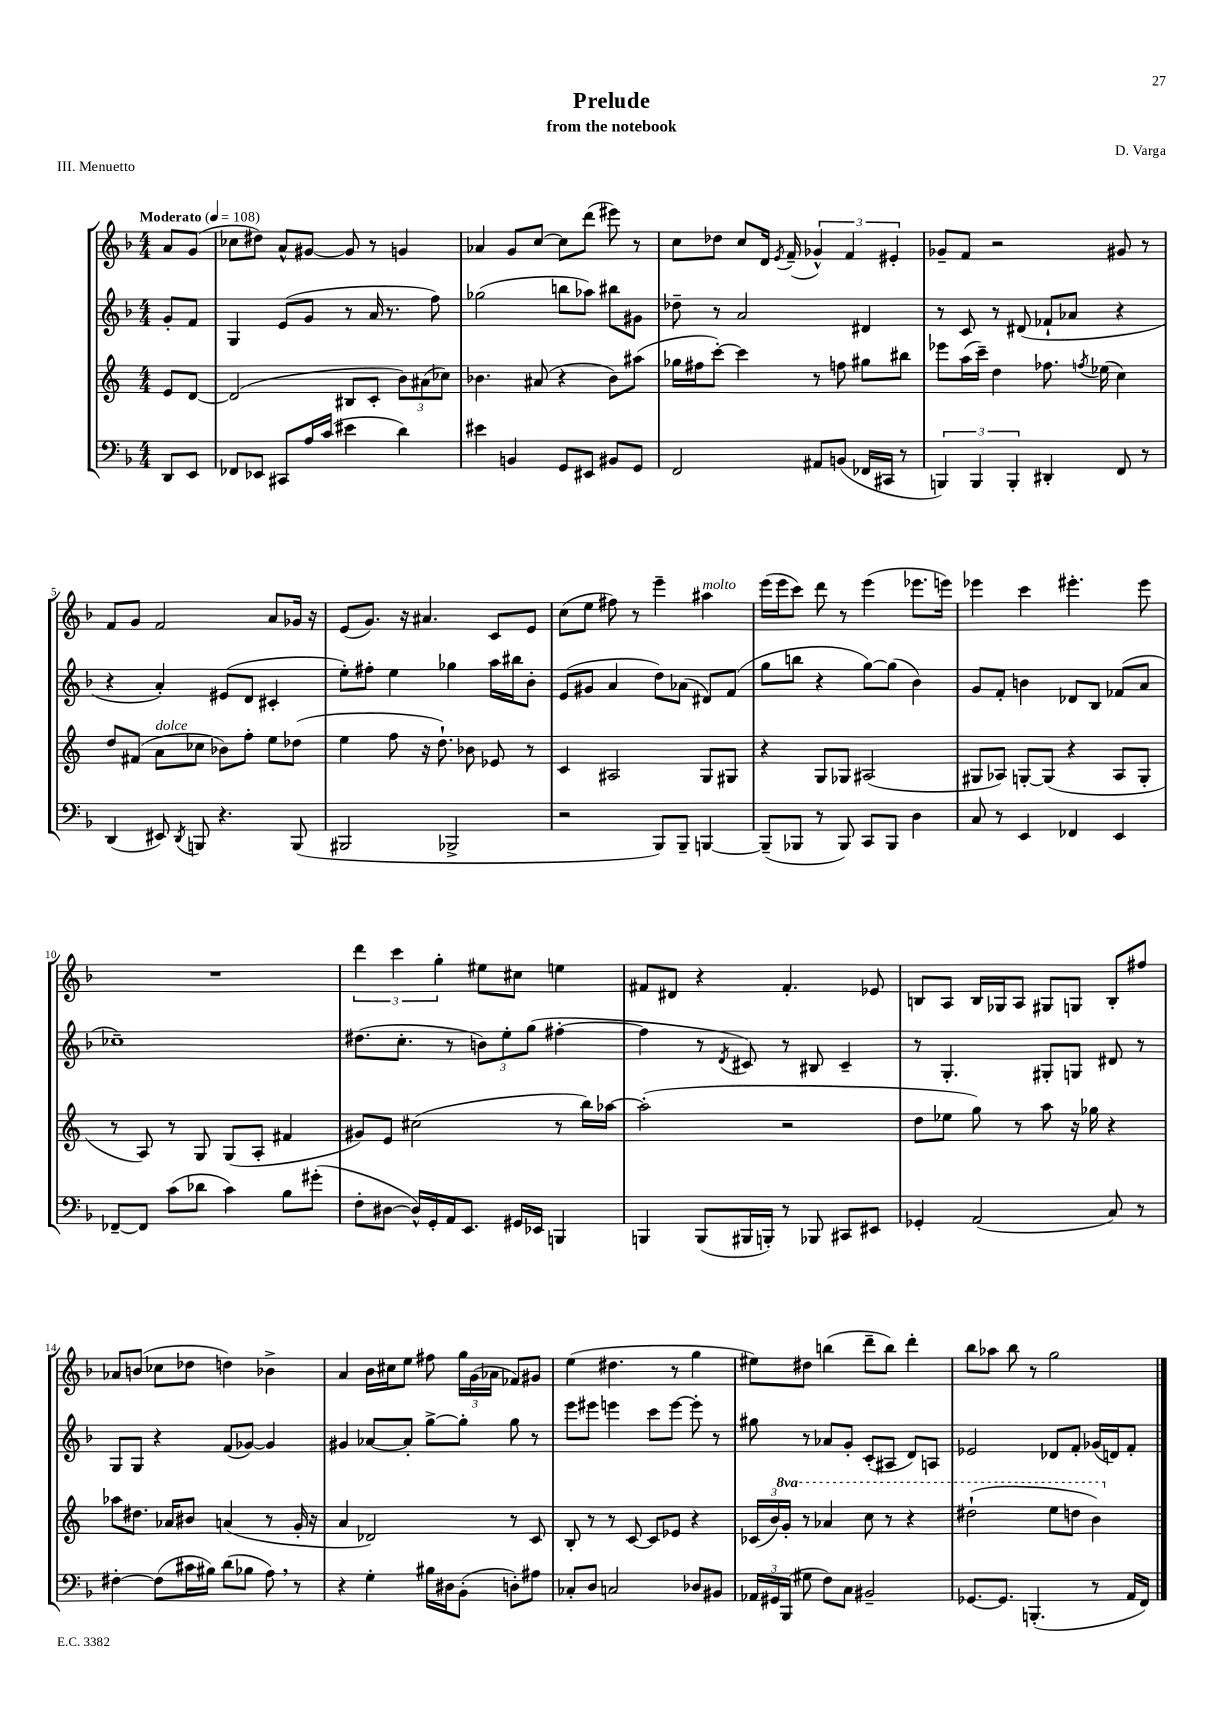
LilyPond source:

\header { title = "Prelude" composer = "D. Varga" subtitle = "from the notebook" piece = "III. Menuetto" }
<<
\new StaffGroup <<
\new Staff = "s0" {
    \clef treble \key f \major \numericTimeSignature \time 4/4 \partial 4 \tempo "Moderato" 4 = 108
    \autoBeamOff a'8[ g'8]( |
    ces''8[ dis''8]) a'8[-^ gis'8]~ gis'8 r8 g'4 |
    aes'4 g'8[ c''8]~ c''8[ d'''8]( eis'''8) r8 |
    c''8[ des''8] c''8[ d'16] \acciaccatura { e'8 } f'16--( \tuplet 3/2 { ges'4-^) f'4 eis'4-. } |
    ges'8[-- f'8] r2 gis'8 r8 |
    f'8[ g'8] f'2 a'8[ ges'16] r16 |
    e'8[( g'8.]) r16 ais'4. c'8[ e'8] |
    c''8[( e''8] fis''8) r8 e'''4-- ais''4^\markup { \italic "molto" } |
    e'''16[( e'''16 c'''8]) d'''8 r8 e'''4( ees'''8.[ e'''16]) |
    ees'''4 c'''4 eis'''4.-. eis'''8 |
    R1 |
    \tuplet 3/2 { d'''4 c'''4 g''4-. } eis''8[ cis''8] e''4 |
    fis'8[ dis'8] r4 fis'4.-. ees'8 |
    b8[ a8] b16[ ges16 a8] gis8[ g8] b8[-. fis''8] |
    aes'8[ b'8]( ces''8[ des''8] d''4) bes'4-> |
    a'4 bes'16[ cis''16 e''8] fis''8 \tuplet 3/2 { g''16[ g'16( aes'16] } fes'8[) gis'8] |
    e''4( dis''4. r8 g''4 |
    eis''8[) dis''8] b''4( d'''8[-- b''8]) d'''4-. |
    bes''8[ aes''8] bes''8 r8 g''2 \bar "|." |
}
\new Staff = "s1" {
    \clef treble \key f \major \numericTimeSignature \time 4/4 \partial 4
    \autoBeamOff g'8[-. f'8] |
    g4 e'8[( g'8] r8 a'16 r8. f''8) |
    ges''2( b''8[ aes''8]) bis''8[ gis'8] |
    des''8-- r8 a'2 dis'4 |
    r8 c'8 r8 dis'8( fes'8[-! aes'8] r4 |
    r4 a'4-.) eis'8[( d'8] cis'4-. |
    e''8[-.) fis''8]-. e''4 ges''4 a''16[ bis''16 bes'8]-. |
    e'8[( gis'8] a'4 d''8[) aes'8]( dis'8[) f'8]( |
    g''8[ b''8] r4 g''8[~) g''8]( bes'4) |
    g'8[ f'8]-. b'4 des'8[ bes8] fes'8[( a'8] |
    ces''1--) |
    dis''8.[( c''8.]-. r8 \tuplet 3/2 { b'8[) e''8-. g''8]( } fis''4~-. |
    fis''4 r8 \acciaccatura { d'8 } cis'8) r8 bis8 cis'4-- |
    r8 g4.-. gis8[-. g8] dis'8 r8 |
    g8[ g8] r4 f'8[( ges'8]~) ges'4 |
    gis'4 aes'8[~ aes'8]-. g''8[~-> g''8]-. g''8 r8 |
    e'''8[ eis'''8] e'''4 c'''8[ e'''8]~ e'''8-. r8 |
    gis''8 r8 aes'8[ g'8]-. c'8[-.( ais8] d'8[) a8] |
    ees'2 des'8[ f'8]-. ges'16[( d'16) f'8]-. \bar "|." |
}
\new Staff = "s2" {
    \clef treble \key c \major \numericTimeSignature \time 4/4 \set Staff.ottavationMarkups = #ottavation-simple-ordinals \partial 4
    \autoBeamOff e'8[ d'8]~ |
    d'2( bis8[ c'8]-. \tuplet 3/2 { b'8[) ais'8( ces''8]) } |
    bes'4. ais'8( r4 bes'8[) ais''8]( |
    ges''16[ fis''16 c'''8]~-.) c'''4 r8 f''8 gis''8[ bis''8] |
    ees'''8[ a''16( c'''16]--) d''4 fes''8. \acciaccatura { f''8 } ees''16( c''4) |
    d''8[ fis'8]( a'8[^\markup { \italic "dolce" } ces''8] bes'8[) f''8]-. e''8[ des''8]( |
    e''4 f''8 r16 d''8.-!) bes'8 ees'8 r8 |
    c'4 ais2 g8[ gis8] |
    r4 g8[ ges8] ais2( |
    gis8[ aes8]) g8[~-. g8]( r4 aes8[ g8]-. |
    r8 a8) r8 g8 g8[( a8]-. fis'4 |
    gis'8[) e'8] cis''2( r8 b''16[) aes''16]~ |
    aes''2-.( r2 |
    d''8[ ees''8] g''8) r8 a''8 r16 ges''16 r4 |
    aes''8[ dis''8.] aes'16[ bis'8] a'4( r8 g'16-. r16 |
    a'4 des'2) r8 c'8 |
    b8-. r8 r8 c'8~ c'8[ ees'8] r4 |
    \tuplet 3/2 { ces'16[( b'16) \ottava #1 g''16]-. } r8 aes''4 c'''8 r8 r4 |
    dis'''2-!( e'''8[ d'''8] b''4) \ottava #0 \bar "|." |
}
\new Staff = "s3" {
    \clef bass \key f \major \numericTimeSignature \time 4/4 \partial 4
    \autoBeamOff d,8[ e,8] |
    fes,8[ ees,8] cis,8[ a16 c'16]( eis'4 d'4) |
    eis'4 b,4 g,8[ eis,8] bis,8[ g,8] |
    f,2 ais,8[ b,8]( fes,16[ cis,16] r8 |
    \tuplet 3/2 { b,,4) b,,4 b,,4-. } dis,4-. f,8 r8 |
    d,4( eis,8) \acciaccatura { d,8 } b,,8 r4. b,,8( |
    bis,,2 bes,,2-> |
    r2 bes,,8[) bes,,8]-- b,,4~ |
    b,,8[--( bes,,8] r8 bes,,8) c,8[ bes,,8] d4 |
    c8 r8 e,4 fes,4 e,4 |
    fes,8[~-- fes,8] c'8[( des'8] c'4) bes8[ gis'8]-.( |
    f8[-. dis8]~ dis16[-^) g,16-. a,16 e,8.] gis,16[ ees,16] b,,4 |
    b,,4 b,,8[( bis,,16 b,,16]-.) r8 bes,,8 cis,8[ eis,8] |
    ges,4-. a,2( c8) r8 |
    fis4~-. fis8[( cis'16 bis16]) d'8[( bes8] a8) \breathe r8 |
    r4 g4-. bis16[ dis16 bes,8]-.( d8[-.) ais8] |
    ces8[-. d8] c2 des8[ bis,8] |
    \tuplet 3/2 { aes,16[ gis,16 bes,,16]( } gis8 f8[) c8] bis,2-- |
    ges,8.[~ ges,8.] b,,4.-.( r8 a,16[ f,16]) \bar "|." |
}
>>
>>
